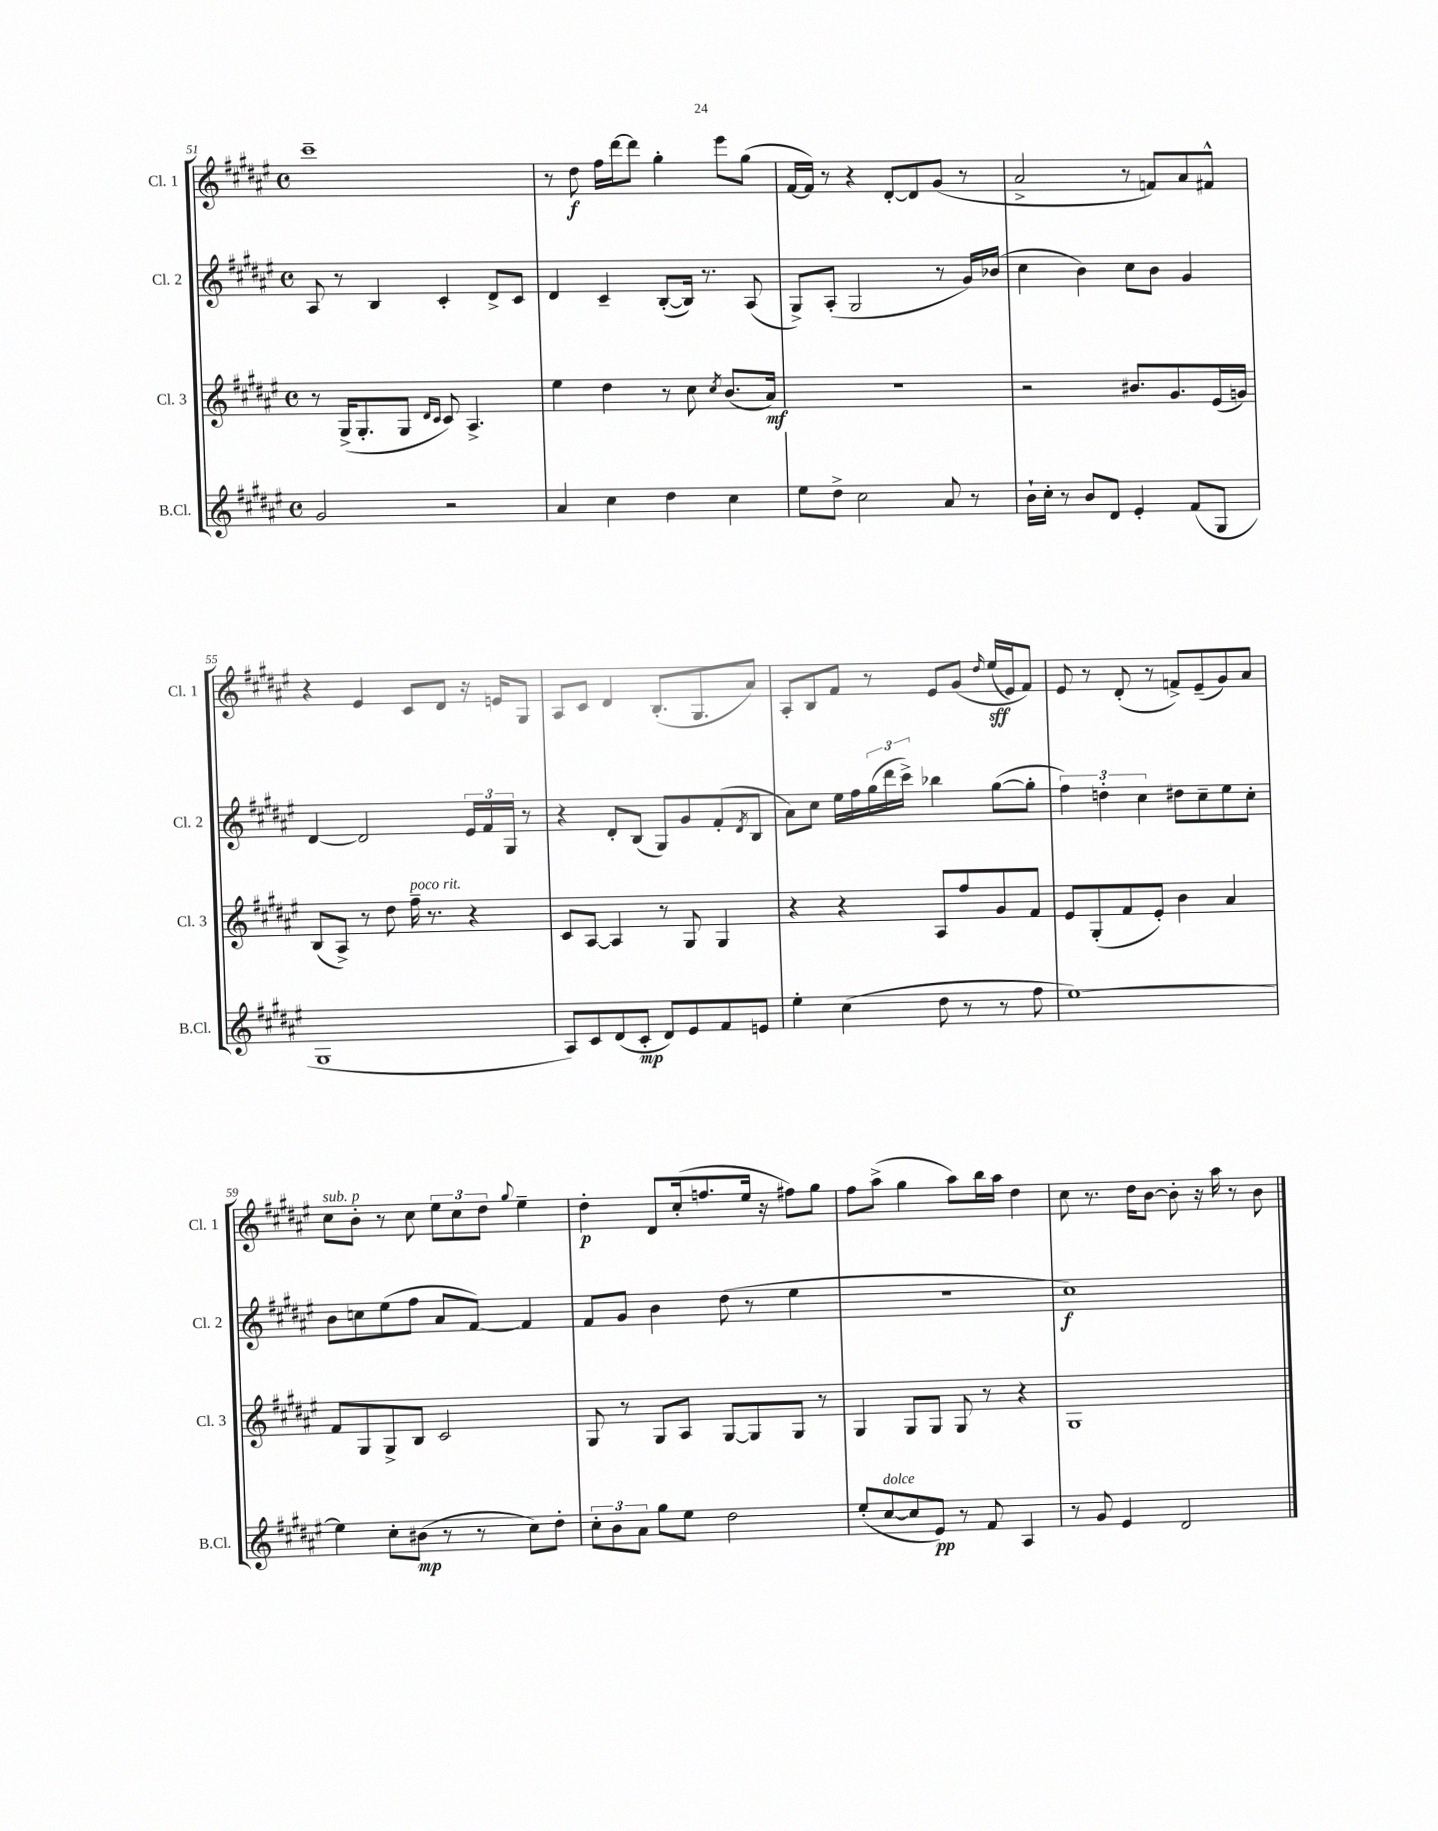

**kern	**kern	**kern	**kern
*staff4	*staff3	*staff2	*staff1
*clefG2	*clefG2	*clefG2	*clefG2
*k[f#c#g#d#a#e#]	*k[f#c#g#d#a#e#]	*k[f#c#g#d#a#e#]	*k[f#c#g#d#a#e#]
*M4/4	*M4/4	*M4/4	*M4/4
*met(c)	*met(c)	*met(c)	*met(c)
2g#/	8r	8A#/	1ccc#~
.	(16G#^/LK	8r	.
.	8.G#'/	.	.
.	.	4B/	.
.	8G#/J	.	.
.	16qqd#/LL	.	.
.	16qqc#/JJ	.	.
2r	8c#/)	4c#'/	.
.	4.A#^/	.	.
.	.	8d#^/L	.
.	.	8c#/J	.
=	=	=	=
4a#/	4ee#\	4d#/	8r
.	.	.	8dd#\
4cc#\	4dd#\	4c#~/	16ff#\LL
.	.	.	[16ddd#\J
.	.	.	8ddd#\]J
4dd#\	8r	([8B'/L	4gg#'\
.	8cc#\	16B/]Jk)	.
.	.	8.r	.
.	8qcc#/	.	.
4cc#\	(8.b/L	.	8eee#\L
.	.	(8A#/	(8gg#\J
.	16a#/Jk)	.	.
=	=	=	=
8ee#\L	1r	8G#^/L)	[16f#/LL
.	.	.	16f#/]JJ)
8dd#^\J	.	(8A#'/J	8r
2cc#\	.	2G#/	4r
.	.	.	[8d#'/L
.	.	.	8d#/]
8a#/	.	8r	(8g#/J
8r	.	16g#/LL)	8r
.	.	(16b-/JJ	.
=	=	=	=
16b`\LL	2r	4cc#\	2a#^/
16cc#'\JJ	.	.	.
8r	.	.	.
8b/L	.	4b\)	.
8d#/J	.	.	.
4e#'/	8.b#/L	8cc#\L	8r
.	.	8b\J	8f/L)
.	8.g#/	.	.
(8f#/L	.	4g#/	8a#/
8G#/J	(16e#/L	.	8f#^^/J
.	16g/JJ)	.	.
=	=	=	=
1G#	(8B/L	[4d#/	4r
.	8A#^/J)	.	.
.	8r	2d#/]	4e#/
.	8dd#\	.	.
.	16ff#~\	.	8c#/L
.	8.r	.	.
.	.	.	8d#/J
.	4r	24e#/LL	16r
.	.	24f#/	.
.	.	.	16e/LK
.	.	24G#/JJ	.
.	.	8r	8G#/J
=	=	=	=
8A#/L)	8c#/L	4r	8A#/L
8c#/	[8A#/J	.	8c#/J
(8d#/	4A#/]	8d#'/L	4d#/
8c#'/J	.	(8B/J	.
8d#/L)	8r	8G#/L)	(8.B'/L
8e#/	8G#/	8g#/	.
.	.	.	8.G#/
8f#/	4G#/	(8f#'/	.
.	.	8qd#/	.
8e/J	.	8B/J	8a#/J)
=	=	=	=
4ee#'\	4r	8a#\L)	8A#'/L
.	.	8cc#\J	8B/
(4cc#\	4r	16ee#\LL	8f#/J
.	.	16ff#\	.
.	.	(24gg#\	8r
.	.	24ddd#\	.
.	.	24ccc#^\JJ)	.
8dd#\	8A#/L	4bb-\	8e#/L
8r	8ff#/	.	&(8g#/J
.	.	.	16qqdd#/
8r	8g#/	([8gg#\L	(16ee#/LL
.	.	.	16e#/J)
8ff#\	8f#/J	8gg#'\]J	8f#/J&)
=	=	=	=
[1ee#)	8e#/L	6ff#\)	8e#/
.	(8G#'/	.	8r
.	.	6dd'\	.
.	8f#/	.	(8d#'/
.	.	6cc#\	.
.	8e#'/J)	.	8r
.	4b\	8dd#\L	8f^/L)
.	.	8cc#~\	(8e#~/
.	4a#/	8ee#\	8g#/)
.	.	8cc#'\J	8a#/J
=	=	=	=
4ee#\]	8f#/L	8b\L	8cc#\L
.	8G#/	8cc\	8b'\J
8cc#'\L	8G#^/	(8ee#\	8r
(8b#\J	8B/J	8ff#\J	8cc#\
8r	2c#/	8a#/L	12ee#\L
.	.	.	12cc#\
8r	.	[8f#/J)	.
.	.	.	12dd#\J
.	.	.	8qqgg#/
8cc#\L)	.	4f#/]	4ee#~\
8dd#'\J	.	.	.
=	=	=	=
12cc#'\L	8G#/	8f#/L	4dd#'\
12b\	.	.	.
.	8r	8g#/J	.
12a#\J	.	.	.
8gg#\L	8G#/L	4b\	8d#/L
8ee#\J	8A#/J	.	(16cc#'/k
.	.	.	8.ff/
2dd#\	[8G#/L	(8dd#\	.
.	8G#/]	8r	16ee#/Jk
.	.	.	16r
.	8G#/J	4ee#\	8ff#\L)
.	8r	.	8gg#\J
=	=	=	=
(8ee#'/L	4G#/	1r	8ff#\L
[8cc#/	.	.	(8aa#^\J
8cc#/]	8G#/L	.	4gg#\
8e#/J)	8G#/J	.	.
8r	8G#/	.	8aa#\L)
8f#/	8r	.	16bb\L
.	.	.	16aa#\JJ
4A#/	4r	.	4dd#\
=	=	=	=
8r	1G#	1cc#)	8cc#\
8g#/	.	.	8.r
4e#/	.	.	.
.	.	.	16dd#\LK
.	.	.	[8b\J
2d#/	.	.	8b'\]
.	.	.	16r
.	.	.	16aa#\
.	.	.	8r
.	.	.	8b\
==	==	==	==
*-	*-	*-	*-
